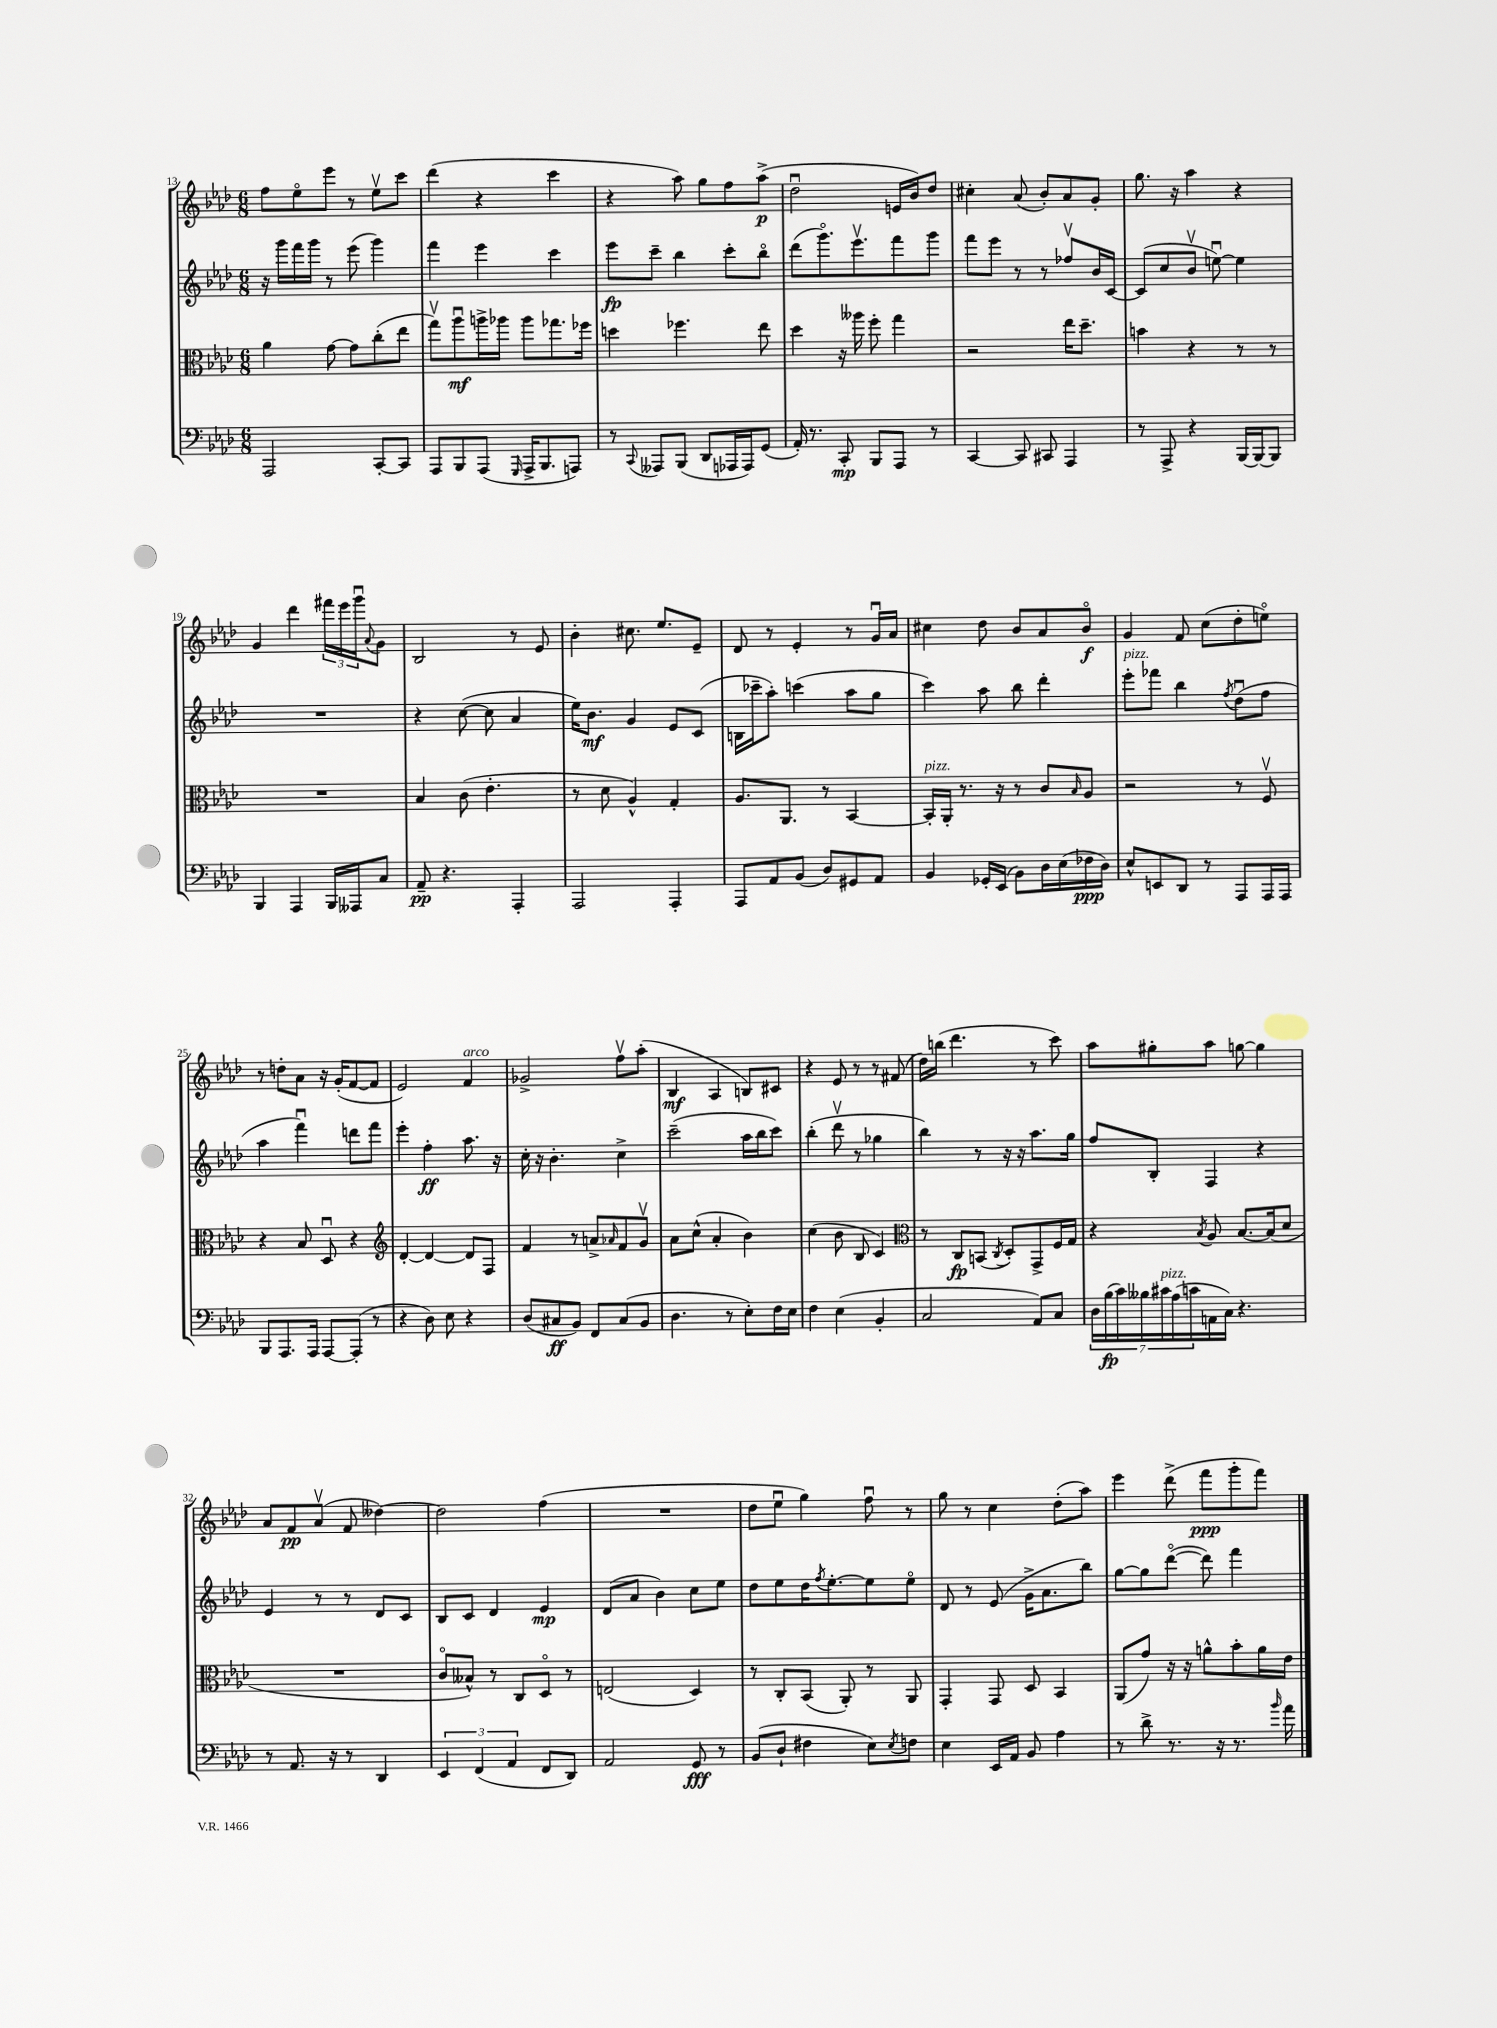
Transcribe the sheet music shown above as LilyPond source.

<<
\new StaffGroup <<
\new Staff = "s0" {
    \clef treble \key aes \major \numericTimeSignature \time 6/8
    f''8 ees''8\flageolet ees'''8 r8 ees''8\upbow c'''8 |
    des'''4( r4 c'''4 |
    r4 aes''8) g''8 f''8 aes''8->\p( |
    des''2\downbow e'16 bes'16) des''8 |
    cis''4-. aes'8( bes'8-.) aes'8 g'8-. |
    g''8. r16 aes''4 r4 |
    g'4 des'''4 \tuplet 3/2 { fis'''16 ees'''16 g'''16\downbow } \appoggiatura { aes'8 } g'8 |
    bes2 r8 ees'8 |
    bes'4-. cis''8. ees''8. ees'8-- |
    des'8 r8 ees'4-. r8 g'16\downbow aes'16 |
    cis''4 des''8 bes'8 aes'8 bes'8\flageolet\f |
    g'4 f'8 c''8( des''8-. e''8\flageolet) |
    r8 d''8-. aes'8 r16 g'16-.( f'8~ f'8 |
    ees'2) f'4^\markup { \italic "arco" } |
    ges'2-> f''8\upbow aes''8-.( |
    bes4\mf aes4 b8) cis'8 |
    r4 ees'8 r8 r8 fis'8( |
    des''16) b''16( des'''4. r8 c'''8) |
    aes''8 gis''8-. aes''8 g''8~ g''4 |
    aes'8 f'8\pp aes'8\upbow( f'8 deses''4~) |
    deses''2 f''4( |
    R2. |
    des''8 ees''8\downbow g''4) f''8\downbow r8 |
    g''8 r8 c''4 des''8-.( aes''8) |
    ees'''4 des'''8->( f'''8\ppp g'''8-. f'''8) \bar "|." |
}
\new Staff = "s1" {
    \clef treble \key aes \major \numericTimeSignature \time 6/8
    r16 g'''16 f'''16 g'''16 r8 ees'''8( g'''4) |
    f'''4 ees'''4 c'''4 |
    ees'''8\fp c'''8-- bes''4 c'''8-. bes''8\flageolet |
    des'''8( g'''8.\flageolet) ees'''8.\upbow f'''8 g'''8 |
    f'''8 ees'''8 r8 r8 fes''8\upbow bes'16 c'16~ |
    c'8( c''8 bes'8\upbow e''8~\downbow) e''4 |
    R2. |
    r4 c''8~( c''8 aes'4 |
    ees''16) bes'8.\mf g'4 ees'8 c'8( |
    b16 ces'''16-- aes''8-.) c'''4( aes''8 g''8 |
    c'''4) aes''8 bes''8 des'''4-. |
    ees'''8-.^\markup { \italic "pizz." } fes'''8 bes''4 \acciaccatura { f''8 } des''8\downbow( f''8 |
    aes''4 f'''4\downbow) d'''8 f'''8 |
    ees'''4-. f''4-.\ff aes''8. r16 |
    c''16-. r16 bes'4.-. c''4-> |
    c'''2--( aes''16 bes''16 c'''8) |
    bes''4-.( des'''8\upbow r8 ges''4 |
    bes''4) r8 r16 r16 aes''8. g''16 |
    f''8 bes8-. f4 r4 |
    ees'4 r8 r8 des'8 c'8 |
    bes8 c'8 des'4 ees'4\mp |
    des'8( aes'8 bes'4) c''8 ees''8 |
    des''8 ees''8 des''16 \acciaccatura { f''8 } ees''8.~-. ees''8 ees''8\flageolet |
    des'8 r8 ees'8( g'16-> aes'8. bes''8) |
    g''8~ g''8 des'''8~\flageolet( des'''8) f'''4 \bar "|." |
}
\new Staff = "s2" {
    \clef alto \key aes \major \numericTimeSignature \time 6/8
    aes'4 g'8~ g'8 c''8-.( ees''8 |
    g''8\upbow) aes''8\downbow\mf a''16-> aes''16 aes''8 ges''8. fes''16 |
    d''4 fes''4. ees''8 |
    des''4 r16 aeses''16 f''8-. g''4 |
    r2 ees''16 des''8.-- |
    b'4 r4 r8 r8 |
    R2. |
    bes4 c'8( ees'4.-. |
    r8 des'8 aes4-^) g4-. |
    aes8. aes,8. r8 bes,4~ |
    bes,16-.^\markup { \italic "pizz." } aes,16-. r8. r16 r8 c'8 \grace { bes16 } aes8 |
    r2 r8 f8\upbow |
    r4 bes8 des8\downbow r4 |
    \clef treble des'4~-. des'4~ des'8 f8 |
    f'4 r8 a'8-> \grace { aes'16 } f'8 g'8\upbow |
    aes'8 c''8-^( aes'4-. bes'4) |
    c''4( bes'8 bes8 c'4) |
    \clef alto r8 c8\fp b,8( \acciaccatura { c8 } des8-.) g,8-> f16 g16 |
    r4 \acciaccatura { bes8 } aes8 bes8.~ bes16( des'8 |
    R2. |
    c'8\flageolet beses8-^) r8 c8 des8\flageolet r8 |
    e2( des4) |
    r8 c8-. bes,8( aes,8-.) r8 aes,8 |
    g,4-. g,8 des8 bes,4 |
    aes,8( g'8) r16 r16 a'8-^ bes'8-. a'16 ees'16 \bar "|." |
}
\new Staff = "s3" {
    \clef bass \key aes \major \numericTimeSignature \time 6/8
    aes,,2 c,8~-. c,8 |
    aes,,8 bes,,8 aes,,8( \grace { g,,16 } aes,,16-> bes,,8. a,,8) |
    r8 \appoggiatura { c,8 } aeses,,8 bes,,8( des,8 aes,,16 aes,,16) g,8( |
    aes,16-.) r8. c,8-.\mp bes,,8 aes,,8 r8 |
    c,4~ c,8 cis,8 aes,,4 |
    r8 aes,,8-> r4 bes,,16~ bes,,16~ bes,,8 |
    bes,,4 aes,,4 bes,,16 aeses,,16 c8 |
    aes,8--\pp r4. aes,,4-. |
    aes,,2 aes,,4-. |
    aes,,8 aes,8 bes,8( des8) gis,8 aes,8 |
    bes,4 ges,16-. ees,16( bes,8) des16 ees16( fes16\ppp des16) |
    ees8-^ e,8 des,8 r8 aes,,8 aes,,16 aes,,16 |
    bes,,8 aes,,8. aes,,16 aes,,8~ aes,,8-.( r8 |
    r4 des8) ees8 r4 |
    des8( cis8\ff bes,8) f,8 cis8( bes,8 |
    des4. r8 ees8-.) f16 ees16 |
    f4 ees4( bes,4-. |
    c2 aes,8) c8 |
    \tuplet 7/4 { des16 bes16\fp( c'16) beses16 cis'16^\markup { \italic "pizz." } aes16( c'16 } a,16 c16) r4. |
    r8 aes,8. r16 r8 des,4 |
    \tuplet 3/2 { ees,4 f,4( aes,4 } f,8 des,8) |
    aes,2 g,8\fff r8 |
    bes,8( des8-! fis4 ees8) \acciaccatura { ees8 } f8 |
    ees4 ees,16 aes,16 bes,8 aes4 |
    r8 des'8-> r8. r16 r8. \grace { bes'16 } aes'16 \bar "|." |
}
>>
>>
\layout { \context { \Score currentBarNumber = #13 } }
